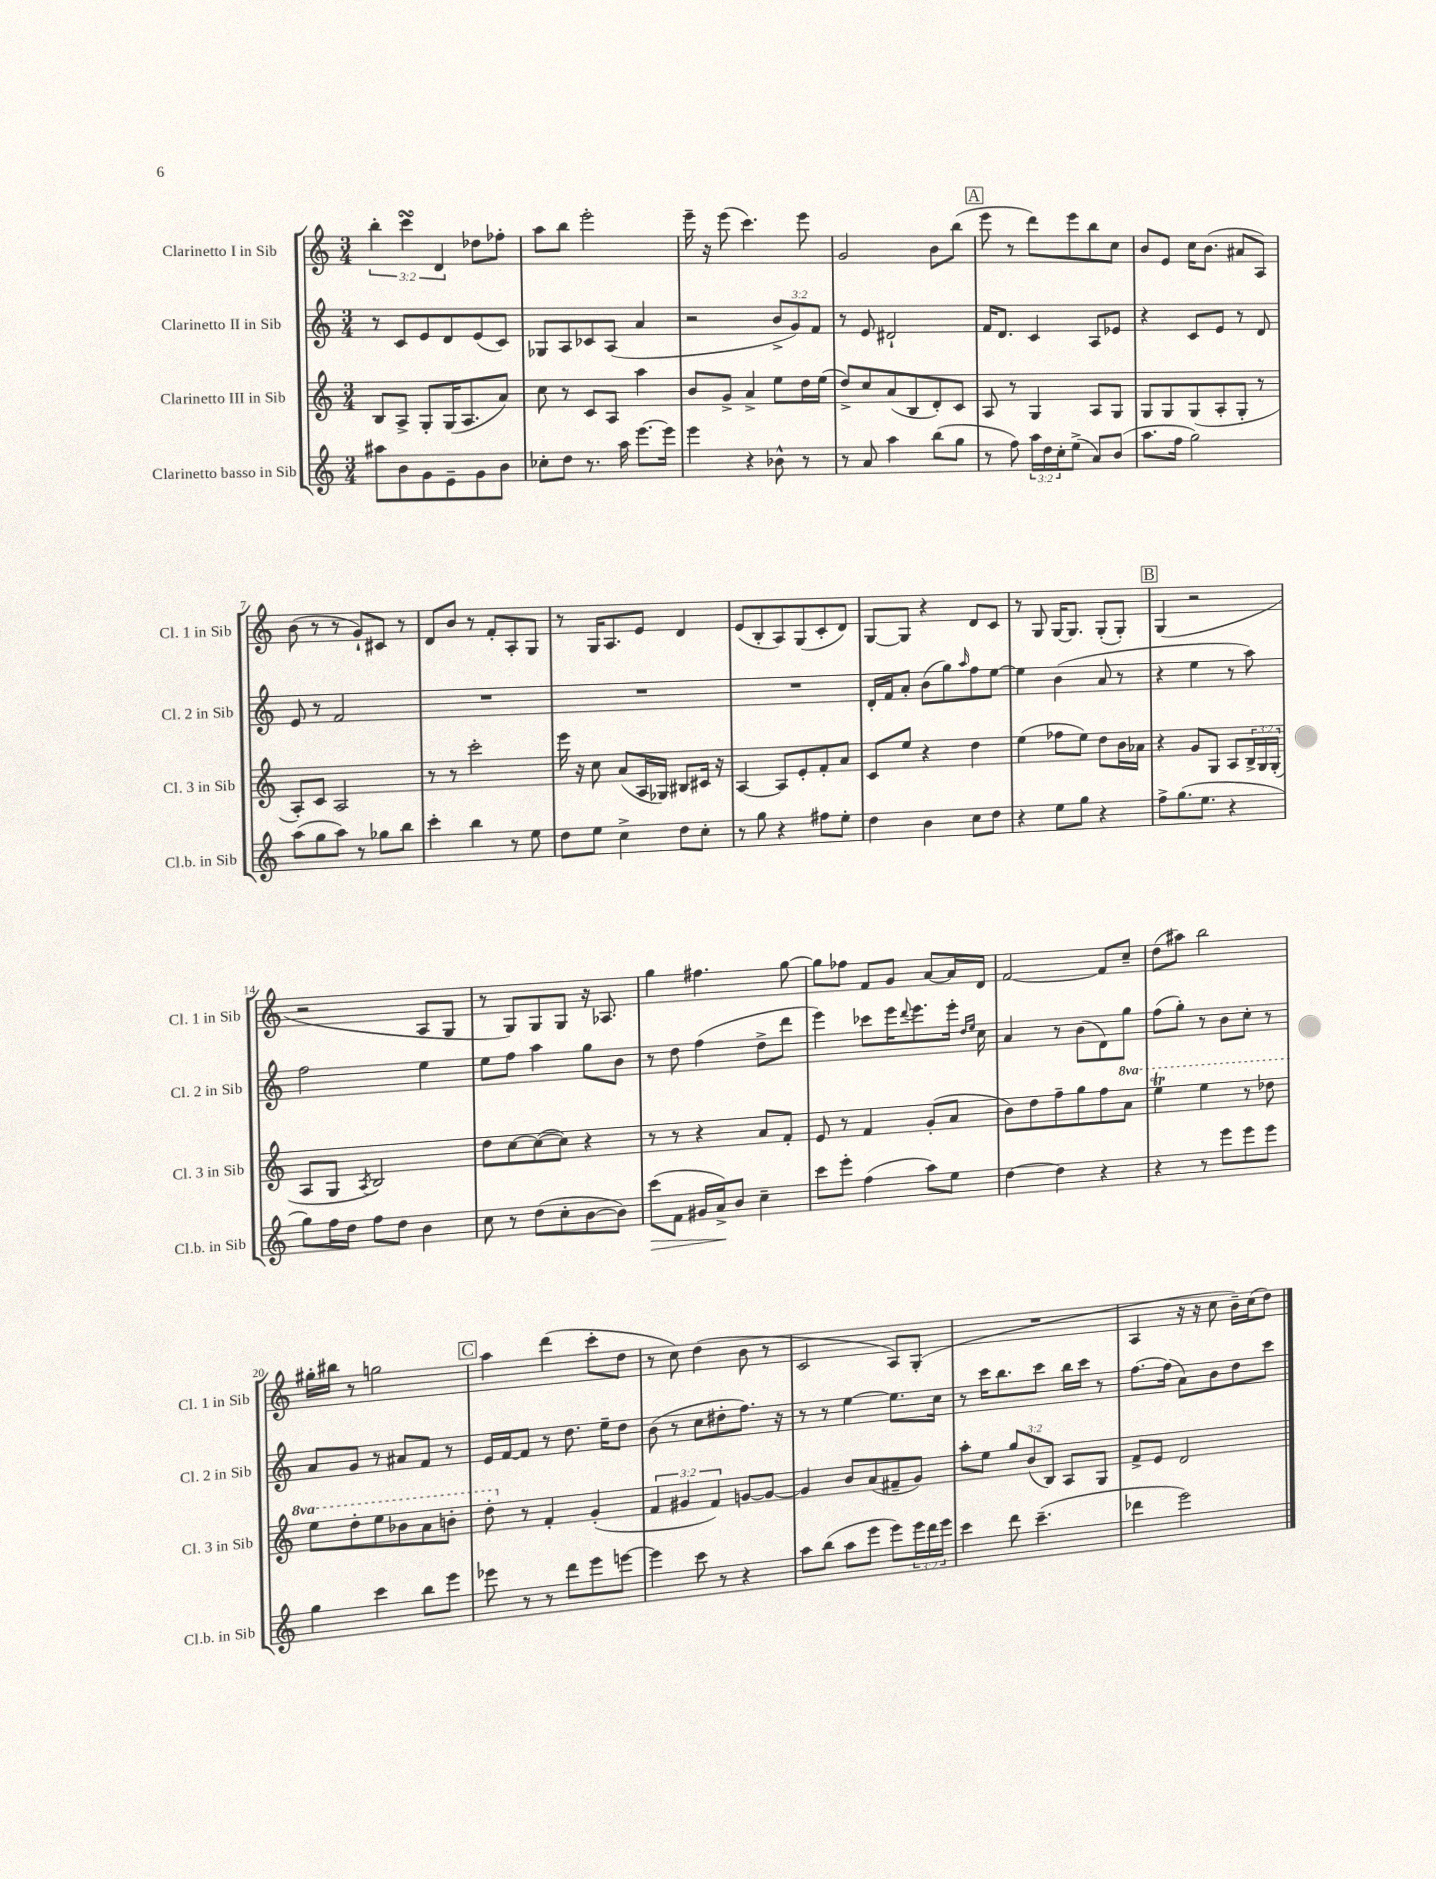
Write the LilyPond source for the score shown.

<<
\new StaffGroup <<
\new Staff = "s0" \with { instrumentName = "Clarinetto I in Sib" shortInstrumentName = "Cl. 1 in Sib" } {
    \clef treble \key c \major \numericTimeSignature \time 3/4 \override Staff.TupletNumber.text = #tuplet-number::calc-fraction-text
    \tuplet 3/2 { b''4-. c'''4\turn d'4 } des''8 fes''8-. |
    a''8 b''8 e'''2-. |
    e'''16-- r16 e'''8( c'''4.) e'''8 |
    g'2 b'8 b''8( |
    \mark \markup { \box "A" } e'''8 r8 d'''8) e'''8 b''8 c''8 |
    b'8 e'8 c''16 b'8.( ais'8 a8) |
    b'8( r8 r8 g'8-!) cis'8 r8 |
    d'8 b'8 r8 f'8-. a8-. g8 |
    r8 g16 a8. e'8 d'4 |
    e'8( b8-. a8) g8( c'8-. d'8) |
    g8~ g8 r4 d'8 c'8 |
    r8 g8 g16~ g8. g8-.( g8-.) |
    \mark \markup { \box "B" } g4( r2 |
    r2 a8 g8 |
    r8 g8) g8 g8 r16 aes8. |
    g''4 fis''4. g''8~ |
    g''8 fes''8 f'8 g'8 a'8~ a'16 d'16 |
    f'2~ f'8 c''8-- |
    d''8( ais''8) b''2 |
    gis''16-. bis''16 r8 g''2 |
    \mark \markup { \box "C" } a''4 d'''4( c'''8-. d''8 |
    r8 c''8) d''4( b'8 r8 |
    c'2 a8) g8-.( |
    R2. |
    a4 r16 r16 c''8 b'16--) c''16( d''8) \bar "|." |
}
\new Staff = "s1" \with { instrumentName = "Clarinetto II in Sib" shortInstrumentName = "Cl. 2 in Sib" } {
    \clef treble \key c \major \numericTimeSignature \time 3/4 \override Staff.TupletNumber.text = #tuplet-number::calc-fraction-text
    r8 c'8 e'8 d'8 e'8( c'8) |
    ges8 a8 ces'8 a8( a'4 |
    r2 \tuplet 3/2 { b'8-> g'8) f'8 } |
    r8 e'8 dis'2-! |
    \mark \markup { \box "A" } f'16 d'8. c'4 a8 ees'8 |
    r4 c'8 e'8 r8 d'8 |
    e'8 r8 f'2 |
    R2. |
    R2. |
    R2. |
    d'16-. f'16 a'8-. b'8( g''8) \grace { a''16 } f''8 e''8~ |
    e''4 b'4( a'8 r8 |
    \mark \markup { \box "B" } r4 e''4 r8 a''8) |
    f''2 e''4 |
    e''8 f''8 a''4 g''8 b'8 |
    r8 d''8 f''4( d''8-> d'''8 |
    e'''4) ces'''8 e'''16 \appoggiatura { d'''8 } e'''8. e'''16-. \grace { d''16 e''16 } c''16 |
    a'4 r8 b'8( d'8) g''8 |
    f''8( g''8-.) r8 b'8 c''8-. r8 |
    a'8 g'8 r8 ais'8 f'8 r8 |
    \mark \markup { \box "C" } e'16 f'16~ f'8 r8 d''8. e''16-- d''8 |
    b'8( r8 c''8 dis''8-. f''8.) r16 |
    r8 r8 e''4~ e''8. c''16 |
    r8 c'''16 b''8. c'''8 b''16 c'''16 r8 |
    f''8.~ f''16( a'8) b'8 d''8 c'''8 \bar "|." |
}
\new Staff = "s2" \with { instrumentName = "Clarinetto III in Sib" shortInstrumentName = "Cl. 3 in Sib" } {
    \clef treble \key c \major \numericTimeSignature \time 3/4 \override Staff.TupletNumber.text = #tuplet-number::calc-fraction-text \set Staff.ottavationMarkups = #ottavation-simple-ordinals
    b8 a8-> g8-. g16( a8. a'8) |
    c''8 r8 c'8 a8 a''4 |
    b'8 g'8-> a'4-> e''8 d''16 e''16( |
    d''8->) c''8 a'8( b8 d'8-.) c'8 |
    \mark \markup { \box "A" } a8 r8 g4 a8 g8 |
    g8 g8 g8( a8-. g8-. r8 |
    a8-.) c'8 a2 |
    r8 r8 c'''2-. |
    e'''16 r16 c''8 a'8( a16 ges16) bis8 cis'16 r16 |
    a4~ a8 e'8-. f'8-. a'8 |
    c'8 e''8 r4 d''4 |
    e''4( fes''8 e''8) d''8 b'16 aes'16 |
    \mark \markup { \box "B" } r4 g'8 g8 a8 \tuplet 3/2 { b16-> g16 g16-.( } |
    a8 g8 \acciaccatura { a8 } b2) |
    d''8 c''8~ c''8~( c''8) r4 |
    r8 r8 r4 a'8 f'8-. |
    e'8 r8 f'4 g'8-.( a'8 |
    b'8) d''8 f''8-- g''8 f''8 \ottava #1 a''8 |
    e'''4\trill e'''4 r8 des'''8 |
    e'''8 d'''8-. e'''8 bes''8 a''8 b''8-. |
    \mark \markup { \box "C" } d'''8-. \ottava #0 r8 f'4-. g'4-.( |
    \tuplet 3/2 { f'4 gis'4 f'4) } g'8~ g'8~ |
    g'4 b'8 a'8( fis'8-- g'8) |
    a''8-. e''8 \tuplet 3/2 { g''8 b'8( b8) } a8 g8 |
    f'8-> e'8 d'2 \bar "|." |
}
\new Staff = "s3" \with { instrumentName = "Clarinetto basso in Sib" shortInstrumentName = "Cl.b. in Sib" } {
    \clef treble \key c \major \numericTimeSignature \time 3/4 \override Staff.TupletNumber.text = #tuplet-number::calc-fraction-text
    ais''8 b'8 g'8 e'8-- g'8 b'8 |
    ces''8-. d''8 r8. a''16 e'''8.~ e'''16 |
    e'''4 r4 bes'8-^ r8 |
    r8 a'8 a''4 b''8( g''8 |
    \mark \markup { \box "A" } r8 f''8) \tuplet 3/2 { a''16 d''16 c''16-. } e''8->( a'8) b'8( |
    a''8. f''16 g''2) |
    a''8( g''8 a''8) r8 ges''8 b''8 |
    c'''4-. b''4 r8 e''8 |
    d''8 e''8 c''4-> d''8 c''8-. |
    r8 g''8 r4 fis''8 e''8-. |
    d''4 b'4 c''8 d''8 |
    r4 e''8 g''8 r4 |
    \mark \markup { \box "B" } f''8-> g''8.( e''8. r4 |
    g''8) f''16 d''16 f''8 d''8 b'4 |
    c''8 r8 d''8( c''8-. b'8~ b'8) |
    c'''8\>( f'8 gis'16 a'16->\!) b'8 c''4-- |
    c'''8 e'''8-. f''4( a''8) e''8 |
    d''4~ d''4 r4 |
    r4 r8 e'''8 e'''8 e'''8 |
    g''4 c'''4 b''8 e'''8 |
    \mark \markup { \box "C" } ees'''8 r8 r8 d'''8 ees'''8 e'''8~ |
    e'''4 c'''8 r8 r4 |
    a''8 b''8( a''8 e'''8 e'''8) \tuplet 3/2 { e'''16 d'''16 e'''16 } |
    c'''4 d'''8 c'''4.--( |
    des'''4 e'''2) \bar "|." |
}
>>
>>
